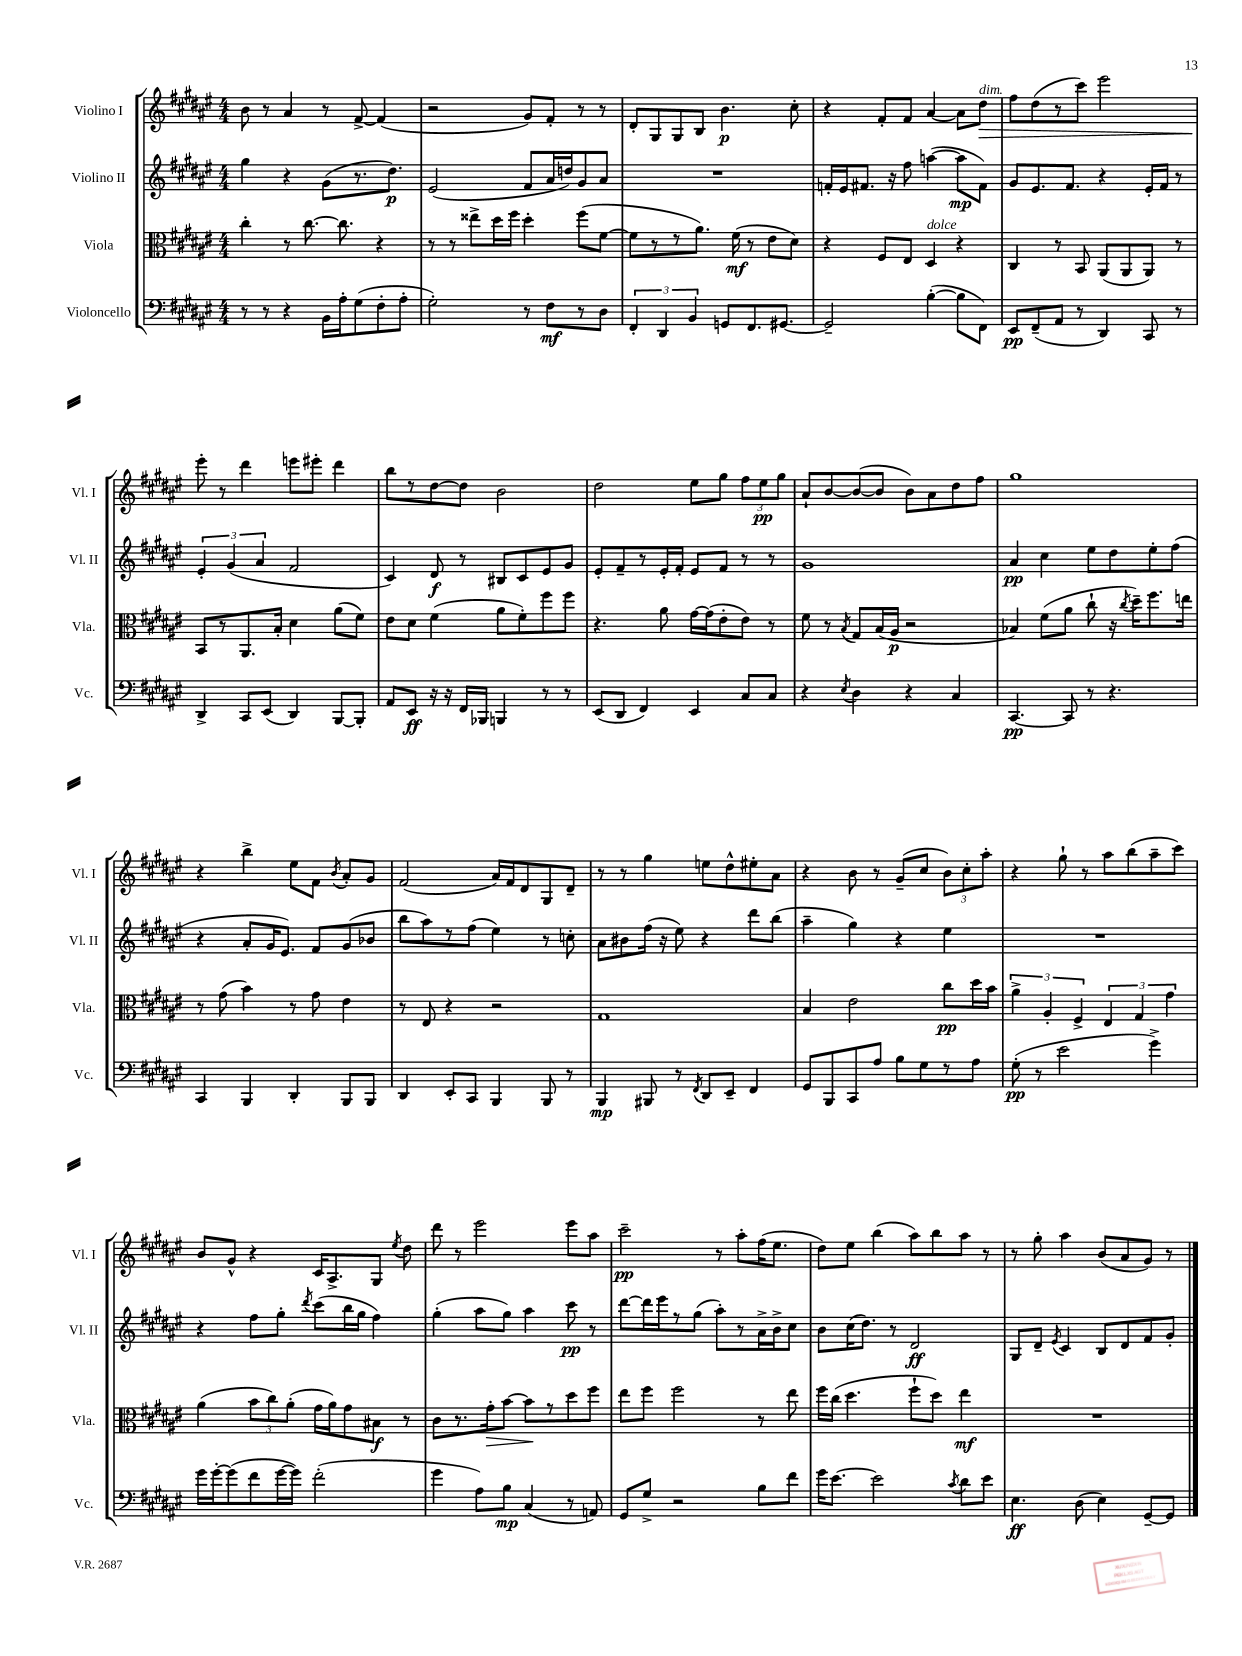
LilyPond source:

<<
\new StaffGroup <<
\new Staff = "s0" \with { instrumentName = "Violino I" shortInstrumentName = "Vl. I" } {
    \clef treble \key fis \major \numericTimeSignature \time 4/4
    \autoBeamOff b'8 r8 ais'4 r8 fis'8~-> fis'4( |
    r2 gis'8[) fis'8]-. r8 r8 |
    dis'8[-. gis8 gis8 b8] b'4.\p cis''8-. |
    r4 fis'8[-. fis'8] ais'4~ ais'8[ dis''8]\>^\markup { \italic "dim." } |
    fis''8[ dis''8( r8 cis'''8]) eis'''2 |
    eis'''8-.\! r8 dis'''4 e'''8[ eis'''8]-. dis'''4 |
    b''8[ r8 dis''8~ dis''8] b'2 |
    dis''2 eis''8[ gis''8] \tuplet 3/2 { fis''8[ eis''8\pp gis''8] } |
    ais'8[-! b'8~ b'8~( b'8] b'8[) ais'8 dis''8 fis''8] |
    gis''1 |
    r4 b''4-> eis''8[ fis'8] \acciaccatura { b'8 } ais'8[-. gis'8] |
    fis'2( ais'16[) fis'16 dis'8 gis8 dis'8]-- |
    r8 r8 gis''4 e''8[ dis''8-^ eis''8-. ais'8] |
    r4 b'8 r8 gis'8[--( cis''8] \tuplet 3/2 { b'8[) cis''8-. ais''8]-. } |
    r4 gis''8-! r8 ais''8[ b''8( ais''8-- cis'''8]) |
    b'8[ gis'8]-^ r4 cis'16[ ais8.-> gis8] \acciaccatura { eis''8 } dis''8 |
    dis'''8 r8 eis'''2 eis'''8[ ais''8] |
    cis'''2--\pp r8 ais''8[-. fis''16( eis''8.] |
    dis''8[) eis''8] b''4( ais''8[) b''8 ais''8] r8 |
    r8 gis''8-. ais''4 b'8[( ais'8 gis'8]) r8 \bar "|." |
}
\new Staff = "s1" \with { instrumentName = "Violino II" shortInstrumentName = "Vl. II" } {
    \clef treble \key fis \major \numericTimeSignature \time 4/4
    \autoBeamOff gis''4 r4 gis'8[( r8. dis''8.]\p) |
    eis'2( fis'8[ ais'16 d''16) gis'8 ais'8] |
    R1 |
    f'16[-. eis'16 fis'8.] r16 fis''8 a''4~( a''8[\mp fis'8]) |
    gis'8[ eis'8. fis'8.] r4 eis'16[-. fis'16] r8 |
    \tuplet 3/2 { eis'4-. gis'4( ais'4 } fis'2 |
    cis'4) dis'8\f r8 bis8[ cis'8 eis'8 gis'8] |
    eis'8[-. fis'8-- r8 eis'16-. fis'16]-. eis'8[ fis'8] r8 r8 |
    gis'1 |
    ais'4\pp cis''4 eis''8[ dis''8 eis''8-. fis''8]( |
    r4 ais'8[-. gis'16 eis'8.]) fis'8[ gis'8( bes'8] |
    b''8[ ais''8) r8 fis''8]( eis''4) r8 c''8-. |
    ais'8[ bis'8 fis''16]( r16 eis''8) r4 dis'''8[ b''8]( |
    ais''4-- gis''4) r4 eis''4 |
    R1 |
    r4 fis''8[ gis''8]-. \acciaccatura { dis'''8 } cis'''8[( b''16 gis''16] fis''4) |
    gis''4-.( ais''8[ gis''8]) ais''4 cis'''8\pp r8 |
    dis'''8[~ dis'''16 eis'''16 r8 gis''8]( ais''8[-.) r8 ais'16-> b'16-> cis''8] |
    b'8[ cis''16( dis''8.]) r8 dis'2\ff |
    gis8[ dis'8]-- \acciaccatura { eis'8 } cis'4 b8[ dis'8 fis'8 gis'8]-. \bar "|." |
}
\new Staff = "s2" \with { instrumentName = "Viola" shortInstrumentName = "Vla." } {
    \clef alto \key fis \major \numericTimeSignature \time 4/4
    \autoBeamOff cis''4-. r8 cis''8.~ cis''8. r4 |
    r8 r8 eisis''8[-> dis''16 fis''16] dis''4-. fis''8[( fis'8]~ |
    fis'8[ r8 r8 ais'8.]) fis'16\mf( r8 eis'8[ dis'8]) |
    r4 fis8[ eis8] dis4^\markup { \italic "dolce" } r4 |
    cis4 r8 b,8 ais,8[( ais,8 ais,8]) r8 |
    b,8[ r8 ais,8. b16]-. dis'4 ais'8[( fis'8]) |
    eis'8[ dis'8] fis'4( ais'8[ fis'8-.) fis''8 fis''8] |
    r4. ais'8 gis'16[~ gis'16( eis'8-. eis'8]) r8 |
    fis'8 r8 \acciaccatura { b8 } gis8[ b16( ais16]\p r2 |
    bes4) fis'8[( ais'8] cis''8-! r16 \acciaccatura { cis''8 } dis''16[--) fis''8. e''16] |
    r8 gis'8( b'4) r8 gis'8 eis'4 |
    r8 eis8 r4 r2 |
    gis1 |
    b4 eis'2 cis''8[\pp dis''16 b'16] |
    \tuplet 3/2 { ais'4-> ais4-. fis4-> } \tuplet 3/2 { eis4 gis4 gis'4 } |
    ais'4( \tuplet 3/2 { b'8[ cis''8) ais'8]-.( } gis'16[ ais'16) gis'8 bis8]\f r8 |
    cis'8[ r8. gis'16-.\> b'8]~ b'8[\! r8 dis''8 fis''8] |
    eis''8[ fis''8] fis''2 r8 eis''8 |
    fis''16[ cis''16]( dis''4. fis''8[-! dis''8]) eis''4\mf |
    R1 \bar "|." |
}
\new Staff = "s3" \with { instrumentName = "Violoncello" shortInstrumentName = "Vc." } {
    \clef bass \key fis \major \numericTimeSignature \time 4/4
    \autoBeamOff r8 r8 r4 b,16[ ais16-. gis8( fis8-. ais8]-. |
    gis2-.) r8 fis8[\mf r8 dis8] |
    \tuplet 3/2 { fis,4-. dis,4 b,4 } g,8[ fis,8. gis,8.]~ |
    gis,2-- b4~-.( b8[ fis,8]) |
    eis,8[\pp fis,8--( ais,8] r8 dis,4) cis,8 r8 |
    dis,4-> cis,8[ eis,8]( dis,4) b,,8[~ b,,8]-. |
    ais,8[ eis,8]\ff r16 r16 fis,16[ bes,,16] b,,4 r8 r8 |
    eis,8[( dis,8] fis,4) eis,4 cis8[ cis8] |
    r4 \acciaccatura { eis8 } dis4 r4 cis4 |
    cis,4.~\pp cis,8 r8 r4. |
    cis,4 b,,4 dis,4-. b,,8[ b,,8] |
    dis,4 eis,8[-. cis,8] b,,4 b,,8 r8 |
    b,,4\mp bis,,8 r8 \acciaccatura { fis,8 } dis,8[ eis,8]-- fis,4 |
    gis,8[ b,,8 cis,8 ais8] b8[ gis8 r8 ais8] |
    gis8-.\pp( r8 eis'2 gis'4->) |
    gis'16[ gis'16~-. gis'8( fis'8 gis'16~ gis'16]) fis'2-.( |
    gis'4 ais8[) b8]\mp cis4( r8 a,8) |
    gis,8[ gis8]-> r2 b8[ fis'8] |
    gis'16[ eis'8.]~ eis'2 \acciaccatura { cis'8 } dis'8[ eis'8] |
    eis4.\ff dis8( eis4) gis,8[~-- gis,8] \bar "|." |
}
>>
>>
\layout { \context { \Score \remove "Bar_number_engraver" } }
